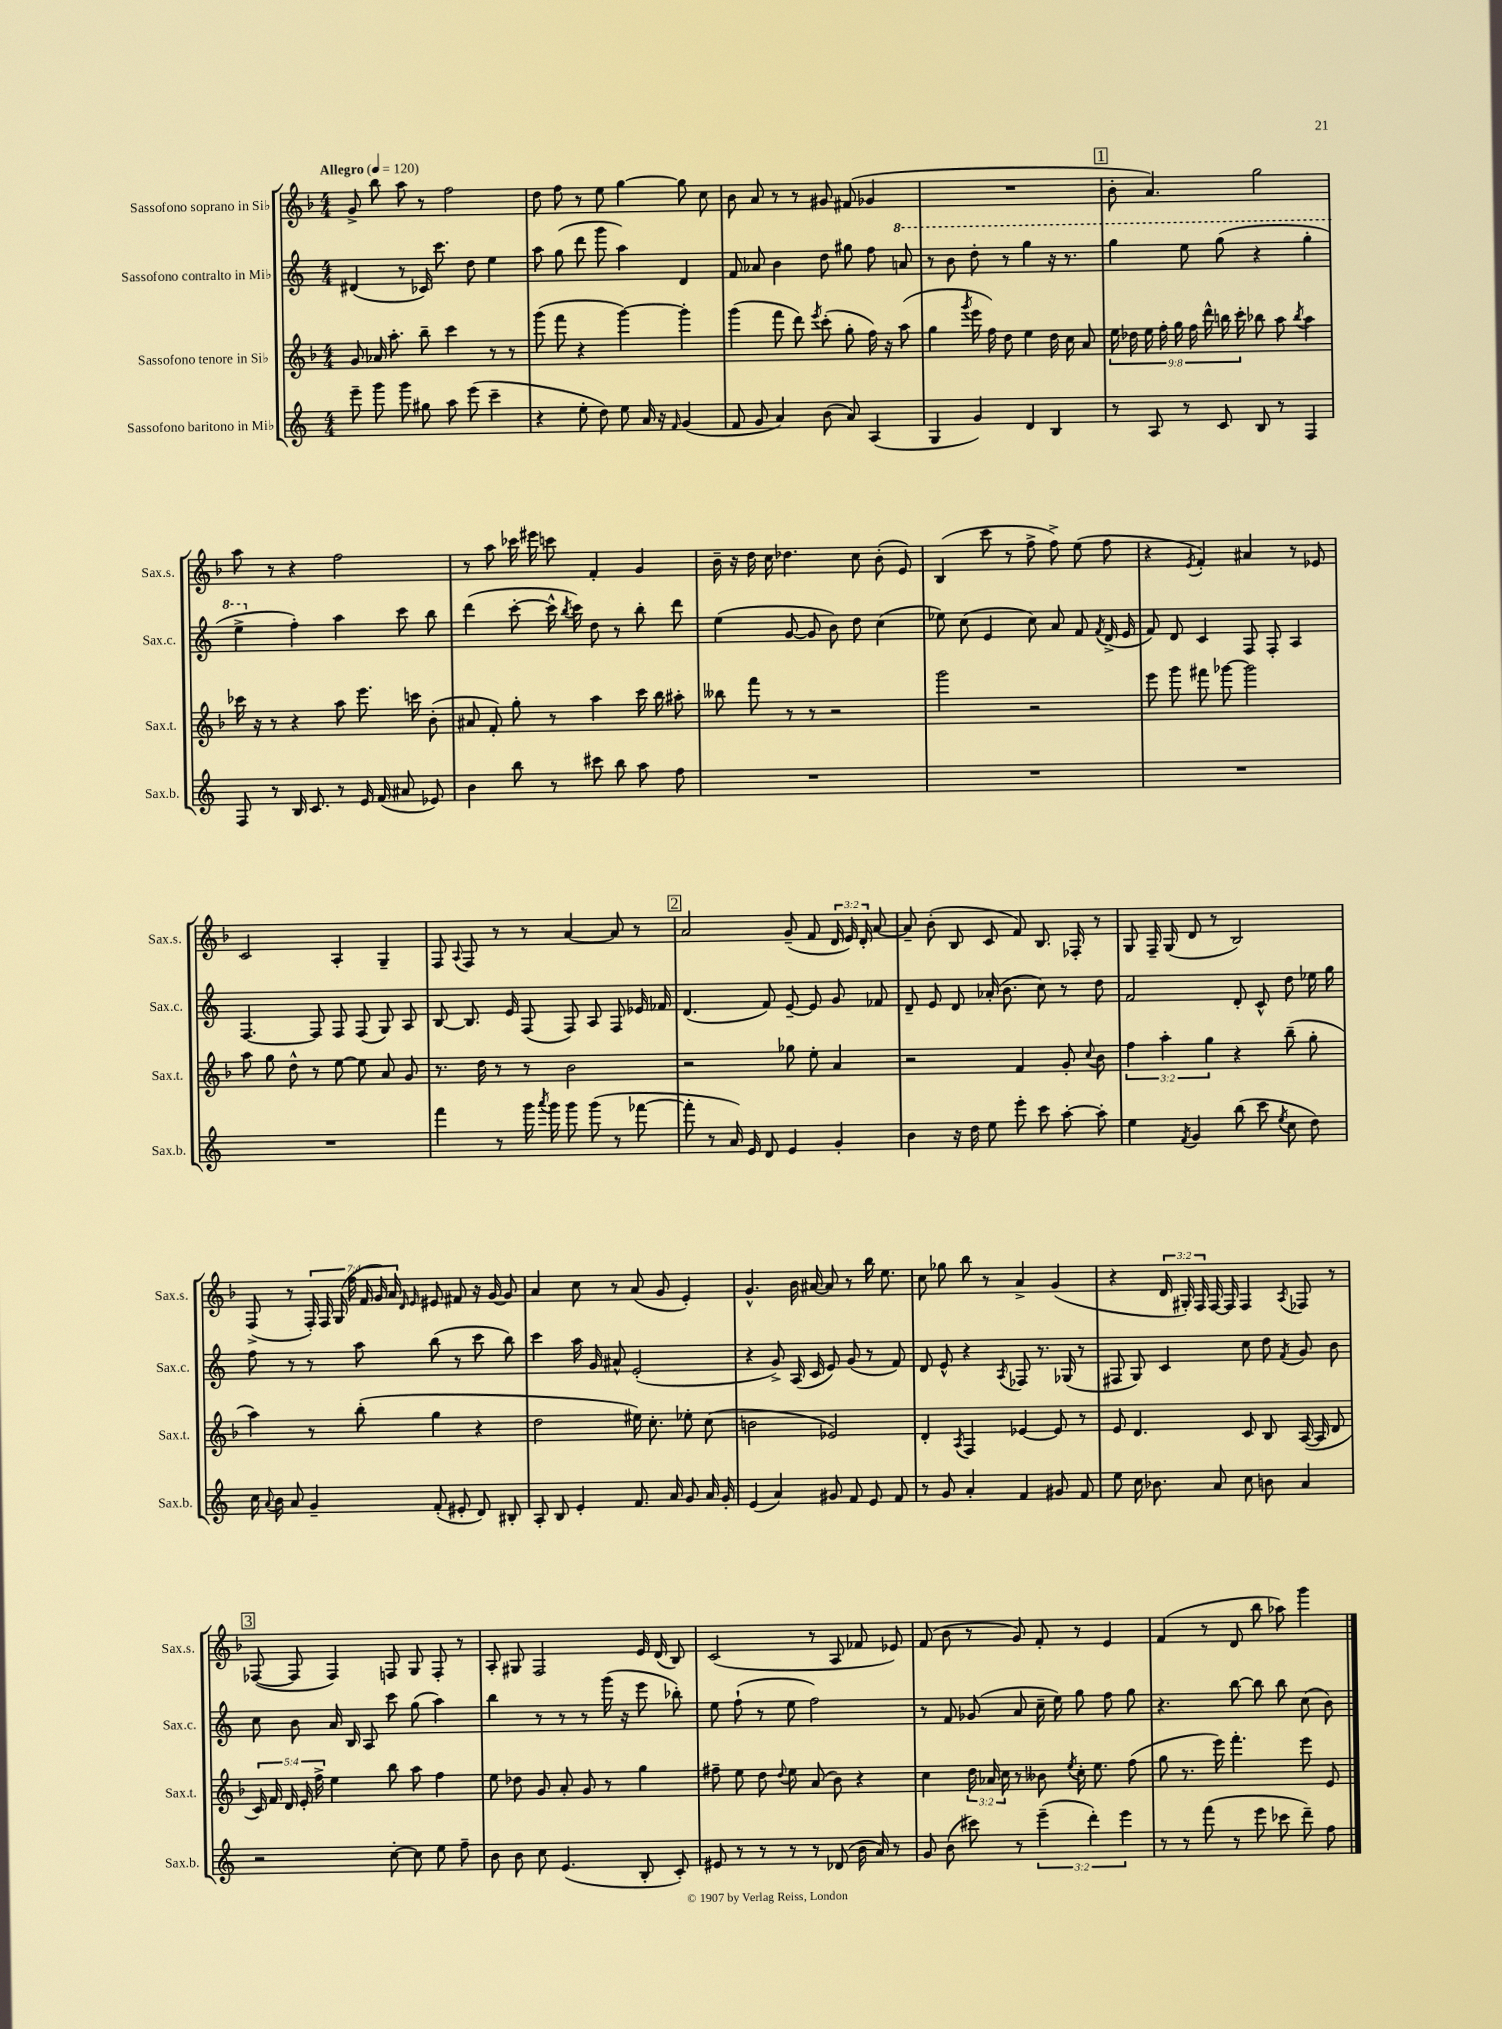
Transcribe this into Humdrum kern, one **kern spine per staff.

**kern	**kern	**kern	**kern
*staff4	*staff3	*staff2	*staff1
*clefG2	*clefG2	*clefG2	*clefG2
*k[]	*k[b-]	*k[]	*k[b-]
*M4/4	*M4/4	*M4/4	*M4/4
*MM120	*MM120	*MM120	*MM120
8eee~	8g	(4d#	8g^
8ggg	16a-	.	8bb-
.	8.aa'	.	.
8ggg	.	8r	8aa
8gg#	8bb-~	16c-)	8r
.	.	8.ccc	.
8aa	4ccc	.	2ff
(8eee	.	8dd	.
4ccc~	8r	4ee	.
.	8r	.	.
=	=	=	=
4r	(8ggg	8aa	8dd
.	8fff	(8gg	8ff
8ee'	4r	8ddd	8r
8dd)	.	8ggg	8ee
8ee	[4ggg)	4aa)	[4gg
16a	.	.	.
16r	.	.	.
16qqf	.	.	.
(4g	4ggg']	4d	8gg]
.	.	.	8cc
=	=	=	=
8f	(4ggg	8f	8b-
8g	.	8a-	8a
4a)	8fff	4b	8r
.	8ddd)	.	8r
.	8qeee	.	.
(8b	(8ccc'	8dd	8g#
8a)	8gg'	8gg#	(8f#
(4A	16ff)	8ff	4g-
.	16r	.	.
.	(8aa	8aa	.
=	=	=	=
4G	4gg	8r	1r
.	.	8bb	.
.	8qggg	.	.
4g)	16eee	8ddd'	.
.	16ff)	.	.
.	8dd	8r	.
4d	4ee	4ggg	.
4B	16dd	16r	.
.	16cc	8.r	.
.	8a	.	.
=	=	=	=
8r	18ee	4ggg	8b-'
.	18dd-	.	.
.	18ee	.	.
8A	.	.	4.a)
.	18ff'	.	.
.	18gg	.	.
8r	.	8eee	.
.	18ff	.	.
.	18ddd^^	.	.
8c	.	(8ggg	.
.	18bb	.	.
.	18ccc'	.	.
8B	8bb-	4r	2gg
8r	8aa	.	.
.	8qbb-	.	.
4F	4aa	4ggg'	.
=	=	=	=
8F	16ccc-	4eee^	8aa
.	16r	.	.
8r	8r	.	8r
16B	4r	4ff')	4r
8.c	.	.	.
8r	8aa	4aa	2ff
16e	8.eee	.	.
(16f	.	.	.
8a#	.	8ccc	.
.	16ccc	.	.
8e-)	(8b-'	8bb	.
=	=	=	=
4b	8a#	(4ddd	8r
.	8f')	.	8aa
8bb	8gg'	[8ccc'	16ccc-
.	.	.	16eee#
8r	8r	16ccc^^]	8ccc
.	.	8qbb	.
.	.	16ccc)	.
8ccc#	4aa	8dd	4f'
8bb	.	8r	.
8aa	16ccc	8bb'	4g
.	16bb-	.	.
8ff	8aa#'	8ddd	.
=	=	=	=
1r	8bb--	(4ee	16b-~
.	.	.	16r
.	8fff	.	16dd
.	.	.	16cc
.	8r	[8g	4.dd-
.	8r	8g]	.
.	2r	8b)	.
.	.	8dd	8cc
.	.	(4cc	(8b-'
.	.	.	8e)
=	=	=	=
1r	2ggg	8ee-)	(4B-
.	.	(8cc	.
.	.	4e	8ccc
.	.	.	8r
.	2r	8cc)	8ff^
.	.	8a	8ff^)
.	.	8f	(8ee
.	.	8qf	.
.	.	(16d^	8ff
.	.	16e	.
=	=	=	=
1r	8eee	8f)	4r
.	8ggg	8d	.
.	.	.	8qe
.	8fff#	4c	4f')
.	[8ggg-	.	.
.	2ggg-]	8F	4a#
.	.	8F'	.
.	.	4A	8r
.	.	.	8e-
=	=	=	=
1r	8aa	[4.F	2c
.	8gg	.	.
.	8dd^^	.	.
.	8r	8F]	.
.	[8ee	8F	4A'
.	8ee]	(8F	.
.	8a	8G)	4G~
.	8g	8A	.
=	=	=	=
4fff	8.r	[8B	8F
.	.	.	8qqA
.	.	8.B]	8F
.	16dd	.	.
8r	8r	.	8r
.	.	16e	.
16ggg	8r	(8F	8r
8qaaa	.	.	.
16ggg	.	.	.
8ggg	2b-	8F)	[4a
(8ggg	.	8A	.
8r	.	8F	8a]
[8fff-	.	16e-	8r
.	.	16f-	.
=	=	=	=
8fff-']	2r	(4.d	2a
8r	.	.	.
16a)	.	.	.
16e	.	.	.
8d	.	8f)	.
4e	8gg-	[8e~	(8g~
.	8ee'	8e]	8f
4g'	4a	8g	24d
.	.	.	24e)
.	.	.	24d'
.	.	8f-	[8a
=	=	=	=
4b	2r	8d~	8a~]
.	.	8e	(8b-'
16r	.	8d	8B-
16dd	.	.	.
8ee	.	(16a-'	8c
.	.	8.b	.
8eee'	4f	.	8f)
8ccc	.	8cc)	8.B-
[8aa'	8g'	8r	.
.	.	.	16F-'
.	8qqcc	.	.
8aa']	8b-	8dd	8r
=	=	=	=
4ee	6ff	2f	8G
.	.	.	16F~
.	6aa'	.	.
.	.	.	(16G
8qf	.	.	.
4g	.	.	8d
.	6gg	.	.
.	.	.	8r
(8bb	4r	8d'	2B-)
8ccc	.	8c^^	.
8qee	.	.	.
8cc	(8bb-~	8dd	.
8dd)	8gg'	16ee-	.
.	.	16gg	.
=	=	=	=
16cc	4aa)	8ff	(8F^
8qqa	.	.	.
16b	.	.	.
8a	.	8r	8r
4g~	8r	8r	28F')
.	.	.	28F
.	.	.	(28G
.	.	.	28ff
.	(8bb-'	8aa	.
.	.	.	28f
.	.	.	28g)
.	.	.	28a
.	.	.	16qqd
.	.	.	16qqe
(8f'	4gg	(8bb	8e#
8e#'	.	8r	8f#
8d)	4r	8ccc	16r
.	.	.	[16g
8B#'	.	8bb)	8g]
=	=	=	=
8A'	2dd	4ccc	4a
8B	.	.	.
4e'	.	16aa	8cc
.	.	16g	.
.	.	8a#^^	8r
8.f	16ee#)	(2e'	(8a
.	8.cc'	.	.
.	.	.	8g
16a	.	.	.
8g	8ee-'	.	4e')
16a	(8cc	.	.
16g'	.	.	.
=	=	=	=
(4e	2b	4r	4.g^^
4a)	.	8g^)	.
.	.	(16A	16b-
.	.	16c	[16a#
8g#	2e-)	8e)	8a#]
8f	.	(8g	8r
8e	.	8r	16bb-
.	.	.	8.ee
8f	.	8f)	.
=	=	=	=
8r	4d'	8d	8cc
8g	.	8e^^	8gg-
.	8qA	.	.
4a'	4F	4r	8bb-
.	.	.	8r
.	.	8qA	.
4f	[4e-	8F-	4a^
.	.	8.r	.
8g#	8e-]	.	(4g
.	.	(16G-	.
8f	8r	8r	.
=	=	=	=
8ee	8e	8F#	4r
16cc	4.d	8G)	.
8.b-	.	.	.
.	.	4c	24d
.	.	.	24G#')
.	.	.	24F
8a	.	.	[16F
.	.	.	16F]
8cc	8c	8cc	4F
8b	8B-	8dd	.
.	.	8qf	8qA
4a	([16A	8g	8F-
.	16A]	.	.
.	8d	8b	8r
=	=	=	=
2r	20c)	8cc	([8F-
.	20f	.	.
.	20d	.	.
.	.	8b	8F-]
.	20e'	.	.
.	20ff^	.	.
.	4ee	16a	4F-)
.	.	16B	.
.	.	8A	.
[8cc'	8bb-	8ccc	8F
8cc]	8aa	(8gg	8G
8ee	4ff	4aa)	8F'
8ff~	.	.	8r
=	=	=	=
8b	8ee	4bb	8A'
8b	8dd-	.	8G#
8cc	8g	8r	2F
(4.e	8a'	8r	.
.	8g	8r	.
.	8r	(16ggg	.
.	.	16r	.
8B'	4gg	8eee	16e
.	.	.	(16d
8c')	.	8bb-')	8B-)
=	=	=	=
8e#	8ff#~	8ee	(2c
8r	8ee	(8ff`	.
8r	8dd	8r	.
.	8qqdd	.	.
8r	8ee	8ee	.
8r	(8a	2ff)	8r
(8d-	8b-)	.	8A
16b	4r	.	8f-
16a)	.	.	.
8r	.	.	8e-)
=	=	=	=
8g	4cc	8r	(8f
(8b	.	8f	8b-
8ccc#)	24dd	(8g-	8r
.	24a-	.	.
.	24cc	.	.
8r	8r	8a	8g)
(6eee~	8b--	16cc~	8f'
.	.	16ee)	.
.	8qee	.	.
.	16cc'	8gg	8r
6ddd')	.	.	.
.	8.ee	.	.
.	.	8ff	4e
6eee	.	.	.
.	(8ff	8gg	.
=	=	=	=
8r	8gg	4.r	(4f
8r	8.r	.	.
(8fff	.	.	8r
.	16eee)	.	.
8r	4.fff'	[8bb	8d
8eee	.	8bb]	8bb-
8ccc-	.	8bb	8aa-)
8ddd~)	8eee	(8cc	4ggg
8ff	8e	8b)	.
==	==	==	==
*-	*-	*-	*-
